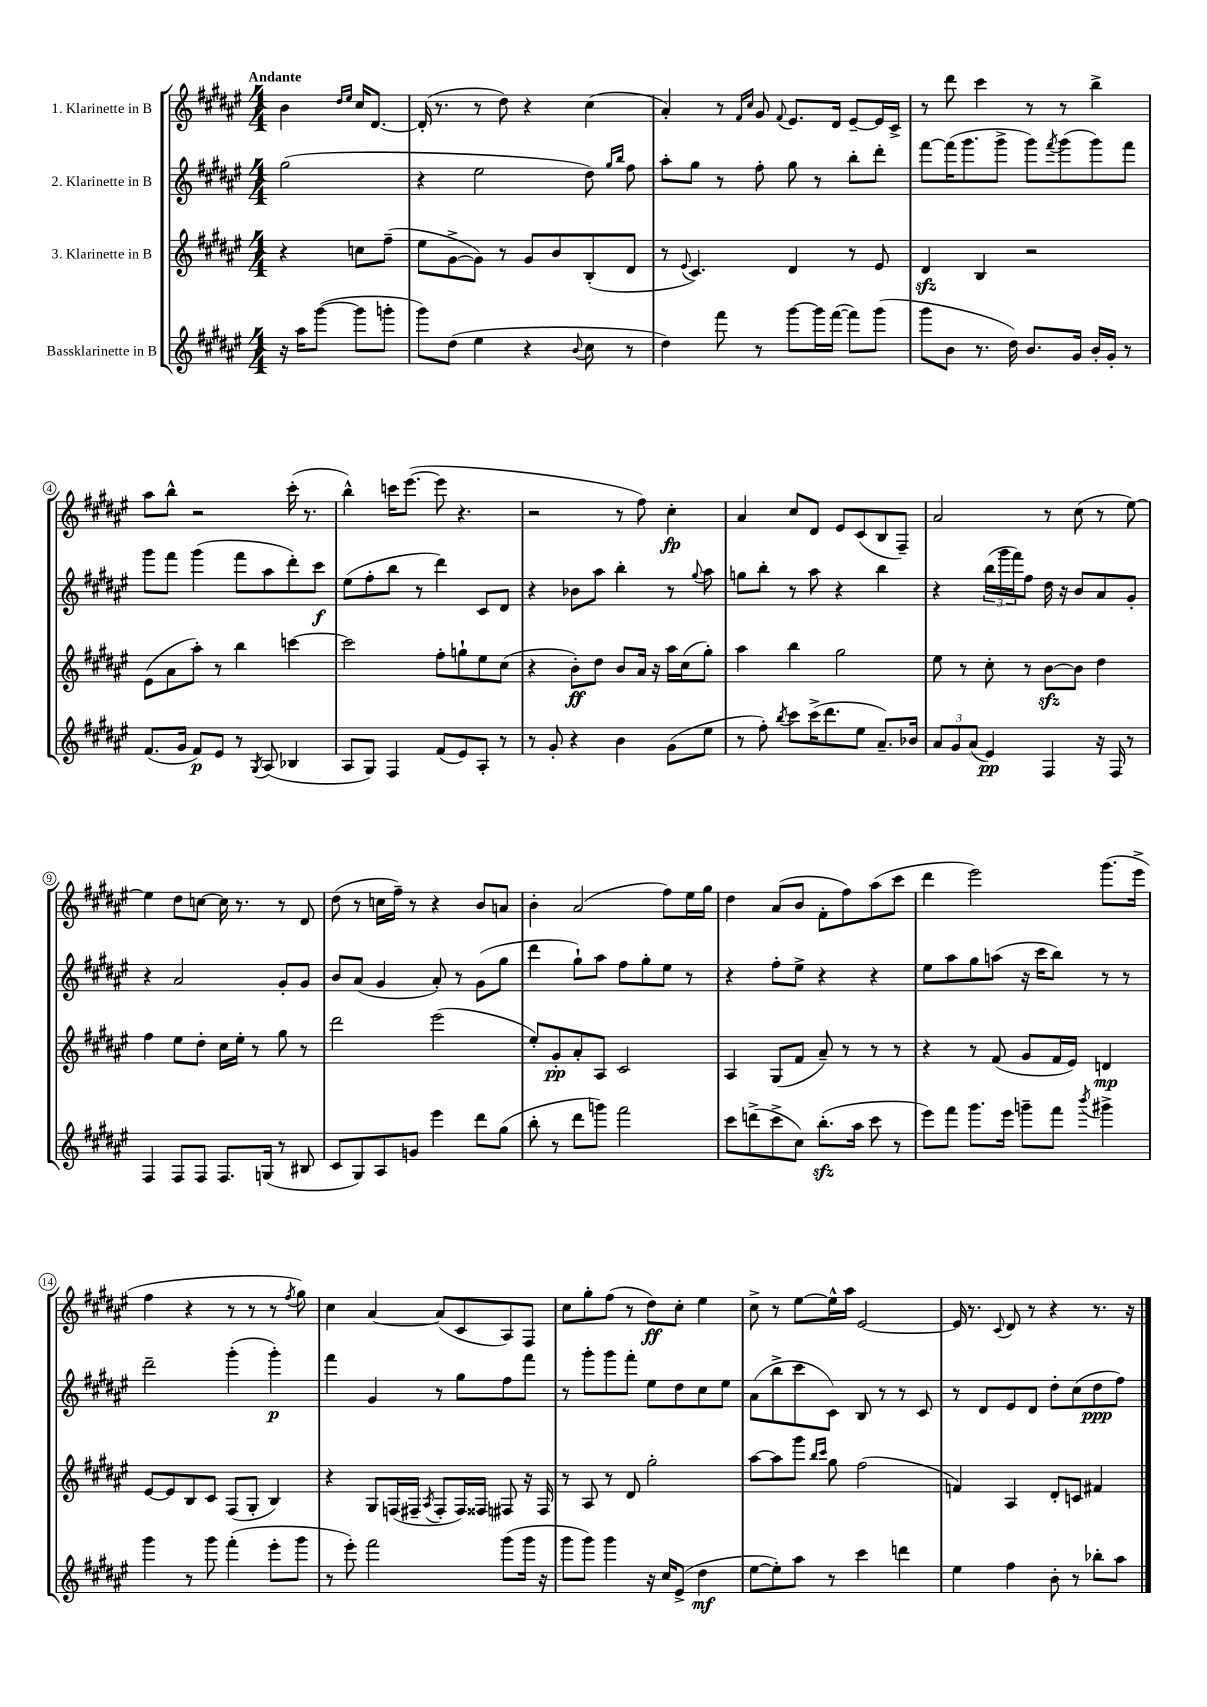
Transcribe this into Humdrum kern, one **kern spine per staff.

**kern	**kern	**kern	**kern
*staff4	*staff3	*staff2	*staff1
*clefG2	*clefG2	*clefG2	*clefG2
*k[f#c#g#d#a#e#]	*k[f#c#g#d#a#e#]	*k[f#c#g#d#a#e#]	*k[f#c#g#d#a#e#]
*M4/4	*M4/4	*M4/4	*M4/4
16r	4r	(2gg#	4b
16aa#	.	.	.
([8ggg#	.	.	.
.	.	.	16qqdd#
.	.	.	16qqee#
8ggg#]	8cc	.	16cc#
.	.	.	[8.d#
8ggg'	(8ff#~	.	.
=	=	=	=
8ggg#)	8ee#	4r	(16d#']
.	.	.	8.r
(8dd#	[8g#^	.	.
4ee#	8g#])	2ee#	8r
.	8r	.	8dd#)
4r	8g#	.	4r
.	8b	.	.
8qqb	.	.	.
8cc#	(8B'	8dd#)	(4cc#
.	.	16qqgg#	.
.	.	16qqbb	.
8r	8d#	8ff#	.
=	=	=	=
4dd#)	8r	8aa#'	4a#')
.	8qqe#	.	.
.	4.c#)	8gg#	.
8fff#	.	8r	8r
.	.	.	16qqf#
.	.	.	16qqcc#
8r	.	8ff#'	8g#
.	.	.	8qqf#
[8ggg#	4d#	8gg#	8.e#
16ggg#]	.	8r	.
([16fff#	.	.	16d#
8fff#])	8r	8bb'	[8e#~
(8ggg#	8e#	8ddd#'	16e#]
.	.	.	16c#^
=	=	=	=
8ggg#	4d#	[8fff#	8r
8b	.	(16fff#]	8ddd#
.	.	8.ggg#	.
8.r	4B	.	4ccc#
.	.	8ggg#^	.
16dd#)	.	.	.
8.b	2r	8ggg#)	8r
.	.	8qfff#	.
.	.	(8ggg#	8r
16g#	.	.	.
16b'	.	8ggg#)	4bb^
16g#'	.	.	.
8r	.	8fff#	.
=	=	=	=
(8.f#	(8e#	8ggg#	8aa#
.	8a#	8fff#	8bb^^
16g#	.	.	.
8f#)	8aa#')	(4ggg#	2r
8e#	8r	.	.
8r	4bb	8fff#	.
8qG#	.	.	.
(8A#	.	8aa#	.
4B-	[4ccc	8ddd#')	(16ccc#'
.	.	.	8.r
.	.	8ccc#	.
=	=	=	=
8A#	2ccc]	(8ee#	4bb^^)
8G#)	.	8ff#'	.
4F#	.	8bb	16ccc
.	.	.	([8.eee#
.	.	8r	.
(8f#	8ff#'	4ddd#)	8eee#]
8e#)	8gg`	.	4.r
8A#'	8ee#	8c#	.
8r	(8cc#	8d#	.
=	=	=	=
8r	4r	4r	2r
8g#'	.	.	.
4r	8b')	8b-	.
.	8dd#	8aa#	.
4b	8b	4bb'	8r
.	16a#	.	8ff#)
.	16r	.	.
(8g#	16aa#	8r	4cc#'
.	(16cc#	.	.
.	.	8qqgg#	.
8ee#	8gg#')	8aa#	.
=	=	=	=
8r	4aa#	8gg	4a#
8ff#')	.	8bb'	.
8qbb	.	.	.
8ccc#	4bb	8r	8cc#
(16ccc#^	.	8aa#	8d#
8.ddd#	.	.	.
.	2gg#	4r	8e#
8ee#	.	.	(8c#
8.a#~)	.	4bb	8B
.	.	.	8F#~)
16b-	.	.	.
=	=	=	=
12a#	8ee#	4r	2a#
12g#	.	.	.
.	8r	.	.
(12a#	.	.	.
4e#)	8cc#'	(24bb	.
.	.	24ggg#	.
.	.	24fff#)	.
.	8r	8ff#	.
4F#	[8b	16dd#	8r
.	.	16r	.
.	8b]	8b	(8cc#
16r	4dd#	8a#	8r
16F#	.	.	.
8r	.	8g#'	[8ee#)
=	=	=	=
4F#	4ff#	4r	4ee#]
8F#	8ee#	2a#	8dd#
8F#	8dd#'	.	[8cc
8.F#	16cc#	.	16cc]
.	16ee#'	.	8.r
.	8r	.	.
(16G	.	.	.
8r	8gg#	8g#'	8r
8B#	8r	8g#	8d#
=	=	=	=
8c#	2ddd#	8b	(8dd#
8G#)	.	(8a#	8r
8A#	.	4g#	16cc
.	.	.	16ff#~)
8g	.	.	8r
4eee#	(2eee#	8a#')	4r
.	.	8r	.
8ddd#	.	(8g#	8b
(8gg#	.	8gg#	8a
=	=	=	=
8bb'	8ee#')	4ddd#	4b'
8r	8g#'	.	.
8ddd#	8a#'	8gg#`)	(2a#
8ggg)	8A#	8aa#	.
2fff#	2c#	8ff#	.
.	.	8gg#'	.
.	.	8ee#	8ff#)
.	.	8r	16ee#
.	.	.	16gg#
=	=	=	=
8ccc#	4A#	4r	4dd#
(8ddd^	.	.	.
8ccc#^	(8G#	8ff#'	(8a#
8cc#)	8f#	8ee#^	8b
(8.bb'	8a#~)	4r	8f#'
.	8r	.	8ff#)
16aa#	.	.	.
8ccc#	8r	4r	(8aa#
8r	8r	.	8ccc#
=	=	=	=
8eee#)	4r	8ee#	4ddd#
8fff#	.	8aa#	.
8.ggg#	8r	8gg#	2eee#)
.	(8f#	(8aa	.
16eee#	.	.	.
8ggg~	8g#	16r	.
.	.	16ccc#	.
8fff#	16f#	8bb)	.
.	16e#)	.	.
8qbbb	.	.	.
4ggg#^	4d	8r	(8.ggg#
.	.	8r	.
.	.	.	16eee#^
=	=	=	=
4ggg#	[8e#	2ddd#~	4ff#
.	8e#]	.	.
8r	8B	.	4r
8ggg#	8c#	.	.
(4fff#'	(8F#	(4ggg#'	8r
.	8G#'	.	8r
8eee#'	4B)	4ggg#')	8r
.	.	.	8qff#
8ggg#	.	.	8gg#)
=	=	=	=
8r	4r	4fff#	4cc#
8eee#')	.	.	.
2fff#	8G#	4g#	[4a#
.	(16F	.	.
.	16F#~	.	.
.	8qA#	.	.
.	8F#'	8r	(8a#]
.	16F#)	8gg#	8c#
.	16F##	.	.
(8ggg#	8F#	8ff#	8A#)
16ggg#	16r	8fff#	8F#
16r	16F#	.	.
=	=	=	=
8ggg#	8r	8r	8cc#
8ggg#)	8A#	8ggg#'	8gg#'
4ggg#	8r	8ggg#	(8ff#
.	8d#	8fff#'	8r
16r	2gg#'	8ee#	8dd#)
16cc#	.	.	.
(8e#^	.	8dd#	8cc#'
4dd#	.	8cc#	4ee#
.	.	8ee#	.
=	=	=	=
[8ee#	[8aa#	(8a#	8cc#^
8ee#'])	8aa#]	8bb^	8r
8aa#	8ggg#	8ccc#	[8ee#
.	16qqbb	.	.
.	16qqccc#	.	.
8r	8gg#	8c#)	16ee#^^]
.	.	.	16aa#
4ccc#	(2ff#	8B	[2e#
.	.	8r	.
4ddd	.	8r	.
.	.	8c#	.
=	=	=	=
4ee#	4f)	8r	16e#]
.	.	.	8.r
.	.	8d#	.
.	.	.	8qqc#
4ff#	4A#	8e#	8d#
.	.	8d#	8r
8b'	8d#'	8dd#'	4r
8r	8c	(8cc#	.
8bb-'	4f#	8dd#	8.r
8aa#	.	8ff#)	.
.	.	.	16r
==	==	==	==
*-	*-	*-	*-
